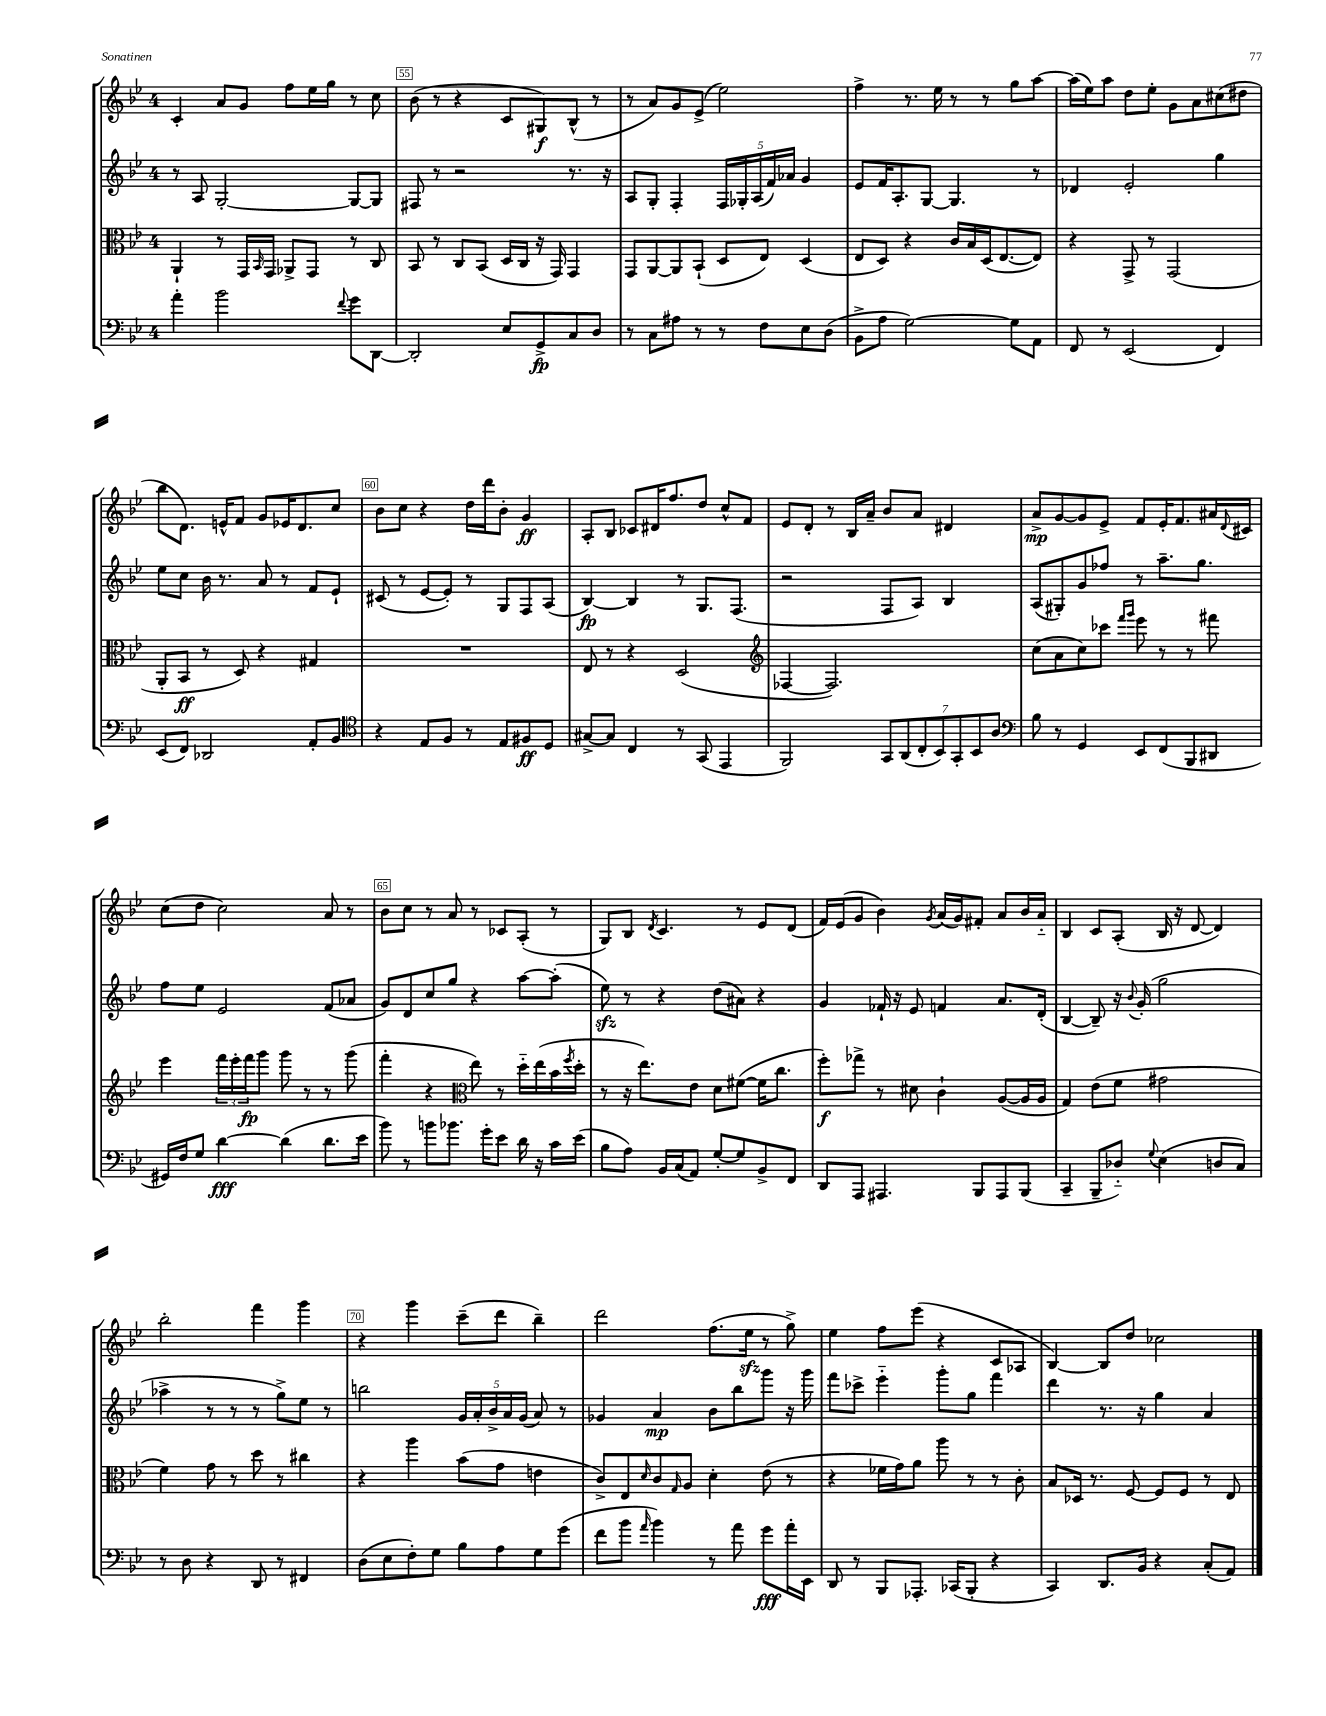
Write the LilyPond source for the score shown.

<<
\new StaffGroup <<
\new Staff = "s0" {
    \clef treble \key bes \major \once \override Staff.TimeSignature.style = #'single-digit \time 4/4
    c'4-. a'8 g'8 f''8 ees''16 g''16 r8 c''8 |
    bes'8( r8 r4 c'8 gis8\f) bes8-^( r8 |
    r8 a'8) g'8 ees'8->( ees''2) |
    f''4-> r8. ees''16 r8 r8 g''8 a''8~ |
    a''16( ees''16) a''8 d''8 ees''8-. g'8 a'8 cis''8( dis''8 |
    bes''8 d'8.) e'16-^ f'8 g'8 ees'16 d'8. c''8 |
    bes'8 c''8 r4 d''16 d'''16 bes'8-. g'4\ff |
    a8-. bes8 ces'8 dis'16 f''8. d''8 c''8-^ f'8 |
    ees'8 d'8-. r8 bes16 a'16-- bes'8 a'8 dis'4 |
    a'8->\mp g'8~ g'8 ees'8-> f'8 ees'16-. f'8. ais'16 \appoggiatura { d'8 } cis'16 |
    c''8( d''8 c''2) a'8 r8 |
    bes'8 c''8 r8 a'8 r8 ces'8 a8-.( r8 |
    g8) bes8 \acciaccatura { d'8 } c'4. r8 ees'8 d'8( |
    f'16) ees'16( g'8 bes'4) \acciaccatura { g'8 } a'16( g'16) fis'8-. a'8 bes'16 a'16-_ |
    bes4 c'8 a8-.( bes16 r16 d'8~ d'4) |
    bes''2-. f'''4 g'''4 |
    r4 g'''4 c'''8--( d'''8 bes''4--) |
    d'''2 f''8.( ees''16\sfz r8 g''8->) |
    ees''4 f''8 ees'''8( r4 c'8 aes8 |
    bes4~) bes8 d''8 ces''2 \bar "|." |
}
\new Staff = "s1" {
    \clef treble \key bes \major \once \override Staff.TimeSignature.style = #'single-digit \time 4/4
    r8 a8 g2~-. g8~ g8 |
    fis8 r8 r2 r8. r16 |
    a8 g8-. f4-. \tuplet 5/4 { f16 ges16-. a16( f'16) aes'16 } g'4 |
    ees'8 f'16 a8.-. g8~ g4. r8 |
    des'4 ees'2-. g''4 |
    ees''8 c''8 bes'16 r8. a'8 r8 f'8 ees'8-! |
    cis'8( r8 ees'8~ ees'8-.) r8 g8 f8 a8( |
    bes4~\fp) bes4 r8 g8. f8.( |
    r2 f8 a8) bes4 |
    a8( gis8-.) g'8 fes''8 r8 a''8.-- g''8. |
    f''8 ees''8 ees'2 f'8( aes'8 |
    g'8) d'8 c''8 g''8 r4 a''8~ a''8-.( |
    ees''8\sfz) r8 r4 d''8( ais'8) r4 |
    g'4 fes'16-! r16 ees'8 f'4 a'8. d'16-.( |
    bes4~ bes8--) r16 \appoggiatura { bes'8 } g'16-.( g''2 |
    aes''4-> r8 r8 r8 g''8->) ees''8 r8 |
    b''2 \tuplet 5/4 { g'16 a'16-. bes'16-> a'16 g'16( } a'8) r8 |
    ges'4 a'4\mp bes'8 bes''8 g'''8 r16 g'''16 |
    f'''8 ces'''8-> ees'''4-_ g'''8-. g''8 f'''4 |
    d'''4 r8. r16 g''4 a'4 \bar "|." |
}
\new Staff = "s2" {
    \clef alto \key bes \major \once \override Staff.TimeSignature.style = #'single-digit \time 4/4
    a,4-! r8 g,16 \grace { bes,16 } g,16 aes,8-> g,8 r8 c8 |
    bes,8 r8 c8 bes,8( d16 c16 r16 g,16) g,4 |
    g,8 a,8~ a,8 bes,8-!( d8 ees8) d4( |
    ees8 d8) r4 c'16 bes16 d16( ees8.~ ees8) |
    r4 g,8-> r8 g,2( |
    a,8-. bes,8\ff r8 d8) r4 gis4 |
    R1 |
    ees8 r8 r4 d2( |
    \clef treble fes4~ fes2.) |
    c''8( a'8 c''8) ces'''8 \grace { f'''16 g'''16 } ees'''8 r8 r8 fis'''8 |
    ees'''4 \tuplet 3/2 { f'''16 ees'''16-. f'''16\fp } g'''8 g'''8 r8 r8 g'''8( |
    f'''4-. r4 \clef alto ees''8) r8 d''16-_ ees''16( bes'16 \acciaccatura { f''8 } d''16-. |
    r8 r16 ees''8.) ees'8 d'8 fis'8~( fis'16 c''8. |
    f''8-.\f) ges''8-> r8 dis'8 c'4-! a8~( a16 a16 |
    g4) ees'8( f'8 gis'2 |
    f'4) g'8 r8 d''8 r8 cis''4 |
    r4 a''4 bes'8( g'8 e'4 |
    c'8->) ees8 \grace { d'16 } c'8 \grace { g16 } a8 d'4-. ees'8( r8 |
    r4 fes'16 g'16) a'8 a''8 r8 r8 c'8-. |
    bes8 des16 r8. f8~ f8 f8 r8 ees8 \bar "|." |
}
\new Staff = "s3" {
    \clef bass \key bes \major \once \override Staff.TimeSignature.style = #'single-digit \time 4/4
    a'4-. bes'2 \appoggiatura { f'8 } g'8 d,8~ |
    d,2-. ees8 g,8->\fp c8 d8 |
    r8 c8 ais8 r8 r8 f8 ees8 d8( |
    bes,8-> a8 g2~) g8 a,8 |
    f,8 r8 ees,2( f,4) |
    ees,8( f,8) des,2 a,8-. bes,8 |
    \clef tenor r4 ees8 f8 r8 ees8 fis8\ff d8 |
    gis8~-> gis8 c4 r8 g,8( ees,4 |
    f,2) \tuplet 7/4 { g,8 a,8( c8-. bes,8) g,8-. bes,8 a8 } |
    \clef bass bes8 r8 g,4 ees,8 f,8( bes,,8 dis,8 |
    gis,16) f16 g8 d'4~\fff d'4( d'8. ees'16 |
    bes'8) r8 b'8 bes'8. g'16-. ees'8 d'16 r16 c'16 ees'16( |
    bes8 a8) bes,16 c16( a,8) g8~-. g8 bes,8-> f,8 |
    d,8 a,,8 ais,,4. bes,,8 ais,,8 bes,,8( |
    c,4-- bes,,8-- des8-_) \appoggiatura { g8 } ees4( d8 c8) |
    r8 d8 r4 d,8 r8 fis,4 |
    d8( ees8 f8-.) g8 bes8 a8 g8 g'8( |
    f'8 bes'8 \grace { a'16 } bes'4) r8 a'8 g'8\fff a'16-. ees,16 |
    d,8 r8 bes,,8 aes,,8.-. ces,16( bes,,8-. r4 |
    c,4) d,8. bes,16 r4 c8-.( a,8) \bar "|." |
}
>>
>>
\layout { \context { \Score currentBarNumber = #54 \override BarNumber.break-visibility = ##(#f #t #t) barNumberVisibility = #(every-nth-bar-number-visible 5) \override BarNumber.stencil = #(make-stencil-boxer 0.1 0.3 ly:text-interface::print) } }
